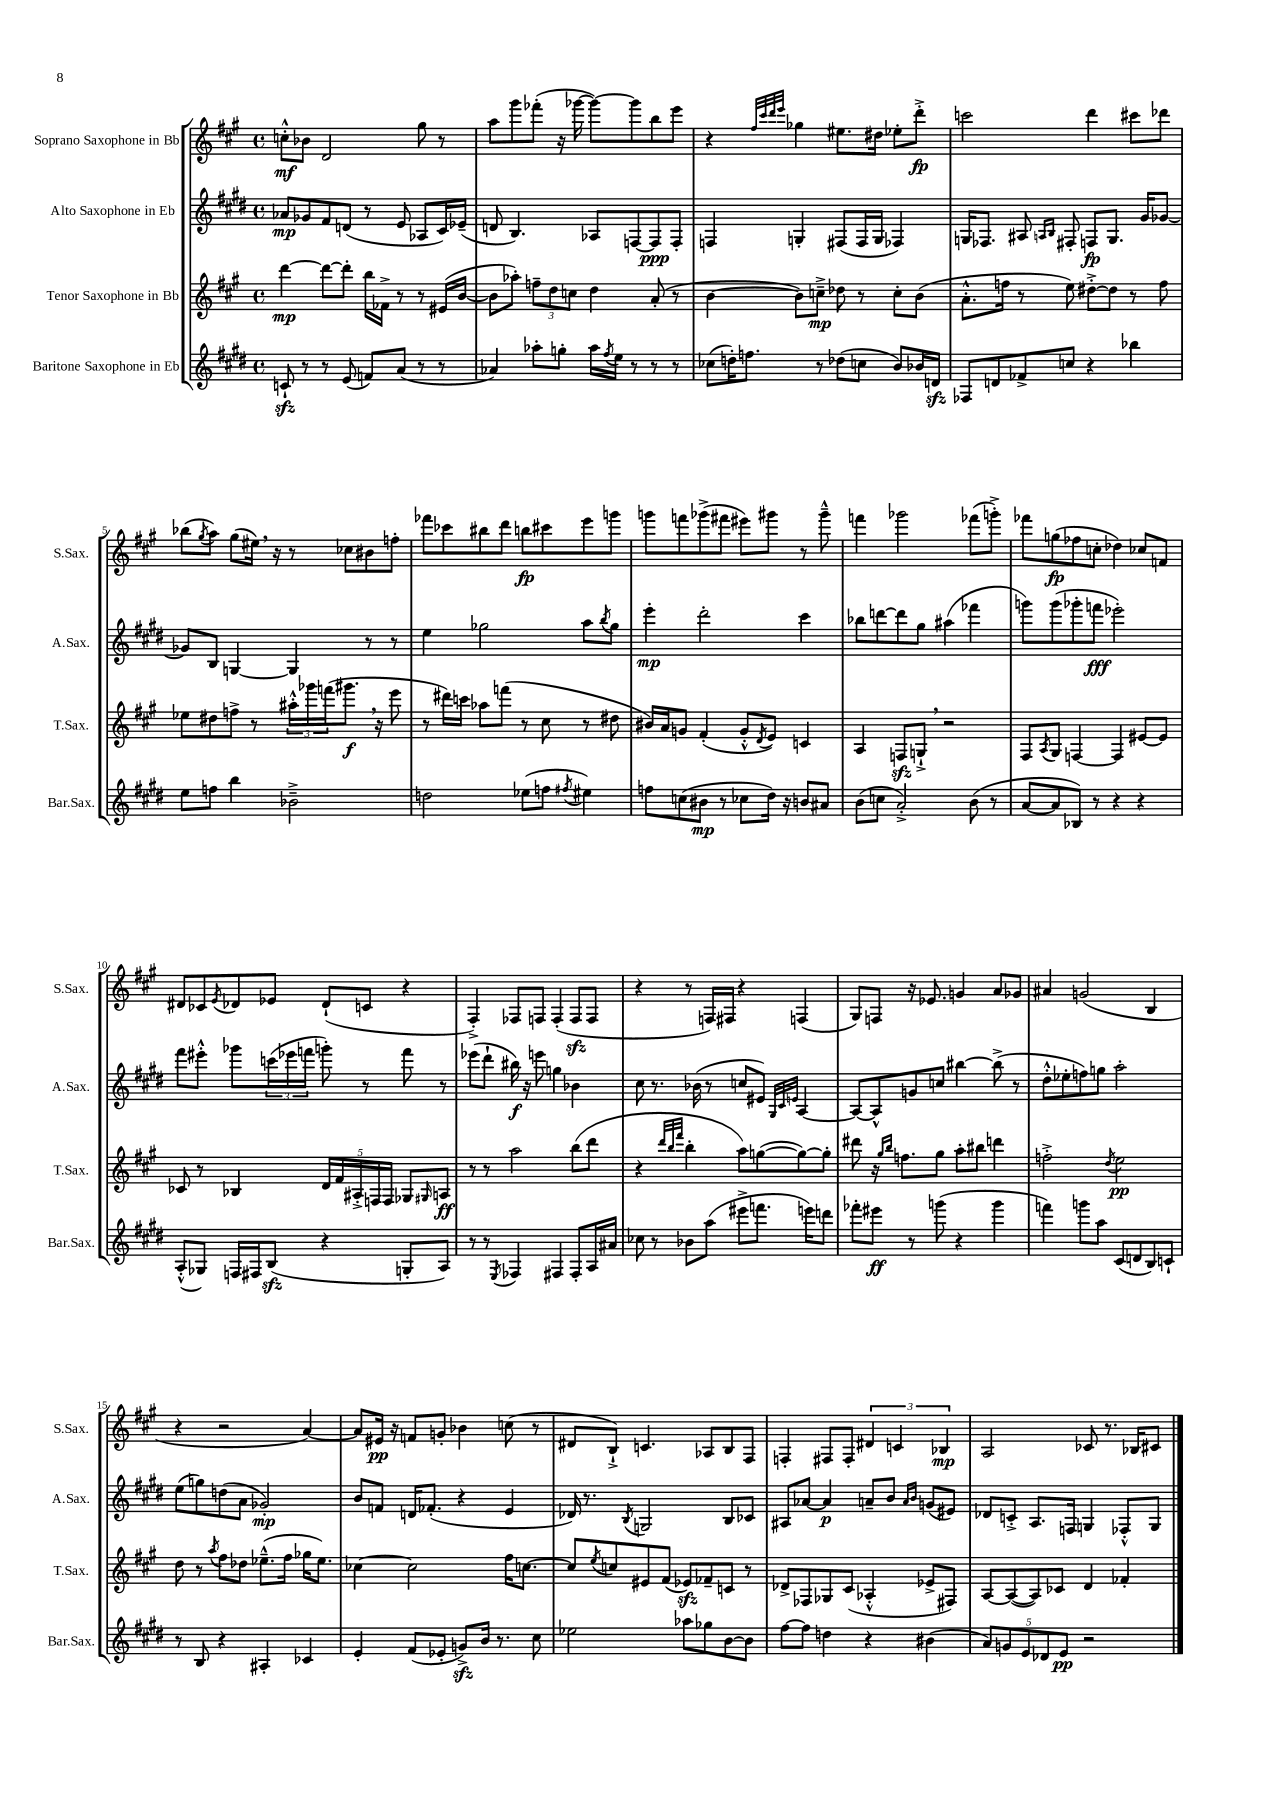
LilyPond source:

<<
\new StaffGroup <<
\new Staff = "s0" \with { instrumentName = "Soprano Saxophone in Bb" shortInstrumentName = "S.Sax." } {
    \clef treble \key a \major \defaultTimeSignature \time 4/4
    c''8-.-^\mf bes'8 d'2 gis''8 r8 |
    a''8 gis'''8 fes'''8-.( r16 ges'''16~ ges'''8~) ges'''8 b''8 e'''8 |
    r4 \grace { fis''32 cis'''32 d'''32 e'''32 } ges''4 eis''8. dis''16 ees''8-. d'''8-.->\fp |
    c'''2 d'''4 cis'''8 des'''8 |
    bes''8( \acciaccatura { gis''8 } a''8) gis''8( eis''16) \breathe r16 r8 ces''8 bis'8 f''8-. |
    fes'''8 ces'''8 bis''8 d'''8 b''8\fp cis'''8 e'''8 g'''8 |
    g'''8 f'''8 ges'''8->( fis'''8 eis'''8) gis'''8 r8 gis'''8---^ |
    f'''4 ges'''2 fes'''8( g'''8-.->) |
    fes'''8 g''8\fp( fes''8 c''8-. des''4) ces''8 f'8 |
    dis'8 ces'8 \acciaccatura { e'8 } des'8 ees'8 des'8-!( c'8 r4 |
    fis4-.->) fes8 f8 f4-.( f8\sfz f8 |
    r4 r8 f16) fis16 r4 f4( |
    gis8) f8 r16 ees'8. g'4 a'8 ges'8 |
    ais'4 g'2( b4 |
    r4 r2 a'4~) |
    a'8 eis'16\pp r16 f'8 g'8-. bes'4 c''8( r8 |
    dis'8 b8-!->) c'4. aes8 b8 fis8 |
    f4-. fis8 fis8-. \tuplet 3/2 { dis'4 c'4 bes4\mp } |
    a2 ces'8 r8. bes16 cis'8 \bar "|." |
}
\new Staff = "s1" \with { instrumentName = "Alto Saxophone in Eb" shortInstrumentName = "A.Sax." } {
    \clef treble \key e \major \defaultTimeSignature \time 4/4
    aes'8\mp ges'8 fis'8 d'8( r8 e'8 aes8 cis'16) ees'16--( |
    d'8 b4.) aes8 f8~ f8\ppp f8-. |
    f4 g4-. fis8( fis16 g16 fes4) |
    g16 fes8. ais8 \grace { a16 b16 } fis8-. f8\fp g8. gis'16 ges'8~ |
    ges'8 b8 g4~ g4 r8 r8 |
    e''4 ges''2 a''8 \acciaccatura { b''8 } ges''8 |
    e'''4-.\mp dis'''2-. cis'''4 |
    bes''8 d'''8~ d'''8 gis''8 ais''4( fes'''4 |
    g'''8) g'''8( ges'''8-. f'''8\fff ees'''2-.) |
    fis'''8 eis'''8-.-^ ges'''8 \tuplet 3/2 { c'''16( ees'''16 f'''16 } g'''8-.) r8 f'''8 r8 |
    ees'''8( dis'''8-! bis''16\f) r16 e'''8 g''4 bes'4 |
    cis''8 r8. bes'16( r8 c''8 eis'8) \grace { gis32 cis'32 e'32 } a4~ |
    a8~ a8-^ g'8 c''8 bis''4~ bis''8->( r8 |
    dis''8-.-^ ees''8-. f''8) g''8 a''2-. |
    e''8( g''8) d''8( a'8 ges'2-.\mp) |
    b'8 f'8 d'16 fes'8.-.( r4 e'4 |
    des'16) r8. \acciaccatura { b8 } g2 b8 ces'8 |
    ais8 aes'8~ aes'4\p a'8-- b'8 \grace { a'16 b'16 } g'8( eis'8) |
    des'8 c'8-.-> a8. f16 g4 fes8-.-^ g8 \bar "|." |
}
\new Staff = "s2" \with { instrumentName = "Tenor Saxophone in Bb" shortInstrumentName = "T.Sax." } {
    \clef treble \key a \major \defaultTimeSignature \time 4/4
    d'''4~\mp d'''8~ d'''8-. b''16 fes'16-> r8 r8 eis'16( b'16~ |
    b'8 aes''8-.) \tuplet 3/2 { f''8-- d''8 c''8 } d''4 a'8-.( r8 |
    b'4~ b'8) c''8--->\mp des''8 r8 c''8-. b'8( |
    a'8.-.-^ f''16 r8 e''8) dis''8~-.-> dis''8 r8 f''8 |
    ees''8 dis''8 f''8-> r8 \tuplet 3/2 { ais''16-.-^ ges'''16 f'''16( } gis'''8.\f \breathe r16 e'''8 |
    r8 dis'''16) c'''16 aes''8 f'''8( r8 cis''8 r8 dis''8 |
    bis'16) a'16 g'8 fis'4-.( g'8-.-^ \acciaccatura { d'8 } e'8) c'4 |
    a4 f8\sfz g8-!-> \breathe r2 |
    fis8 \acciaccatura { a8 } gis8 f4~ f4 eis'8~ eis'8 |
    ces'8 r8 bes4 \tuplet 5/4 { d'16 fis'16 ais16-.-> f16 f16 } ges8 \grace { gis16 } a8\ff |
    r8 r8 a''2 b''8( d'''8 |
    r4 \grace { d'''32 b''32 fis'''32 } b''4-. a''8) g''8~( g''8~) g''8-. |
    dis'''8 r16 \grace { gis''16 b''16 } f''8. gis''8 a''8-. bis''8 d'''4 |
    f''2-.-> \acciaccatura { d''8 } e''2\pp |
    d''8 r8 \acciaccatura { a''8 } fis''8 des''8 ees''8.---^( fis''16 ges''16 ees''8.) |
    ces''4~ ces''2 fis''16 c''8.~ |
    c''8 \acciaccatura { e''8 } c''8 eis'8 fis'8( ees'8\sfz) fes'8-- c'8 r8 |
    des'8-> fes8 ges8 cis'8( aes4-.-^ ees'8-> fis8) |
    a8~ a8~( a8) ces'8 d'4 fes'4-. \bar "|." |
}
\new Staff = "s3" \with { instrumentName = "Baritone Saxophone in Eb" shortInstrumentName = "Bar.Sax." } {
    \clef treble \key e \major \defaultTimeSignature \time 4/4
    c'8-!\sfz r8 r8 e'8( f'8) a'8( r8 r8 |
    aes'4) aes''8-. g''8-. aes''16 \acciaccatura { fis''8 } e''16 r8 r8 r8 |
    ces''8( d''16-.) f''8. r8 des''8( c''8 b'8) bes'16 d'16\sfz |
    fes8 d'8 fes'8-> c''8 r4 bes''4 |
    e''8 f''8 b''4 bes'2---> |
    d''2 ees''8( f''8 \acciaccatura { fis''8 } eis''4) |
    f''8 c''8( bis'8\mp r8 ces''8 dis''16) r16 b'8 ais'8 |
    b'8( c''8 a'2-.->) b'8( r8 |
    a'8~ a'8 bes8) r8 r4 r4 |
    a8-.-^( ges8) f16 fis16 b8\sfz( r4 g8-. a8) |
    r8 r8 \acciaccatura { e8 } fes4 fis4 fis8-. a16 ais'16 |
    ces''8 r8 bes'8 a''8( eis'''8-> f'''8. e'''16) d'''8 |
    fes'''8-. eis'''8\ff r8 g'''8( r4 g'''4 |
    f'''4) g'''8 a''8 cis'8( d'8 b8) c'8-! |
    r8 b8 r4 ais4-. ces'4 |
    e'4-. fis'8( ees'8-. g'8->\sfz) b'16 r8. cis''8 |
    ees''2 aes''8 ges''8 b'8~ b'8 |
    fis''8~ fis''8 d''4 r4 bis'4( |
    \tuplet 5/4 { a'8) g'8 e'8 des'8 e'8\pp } r2 \bar "|." |
}
>>
>>
